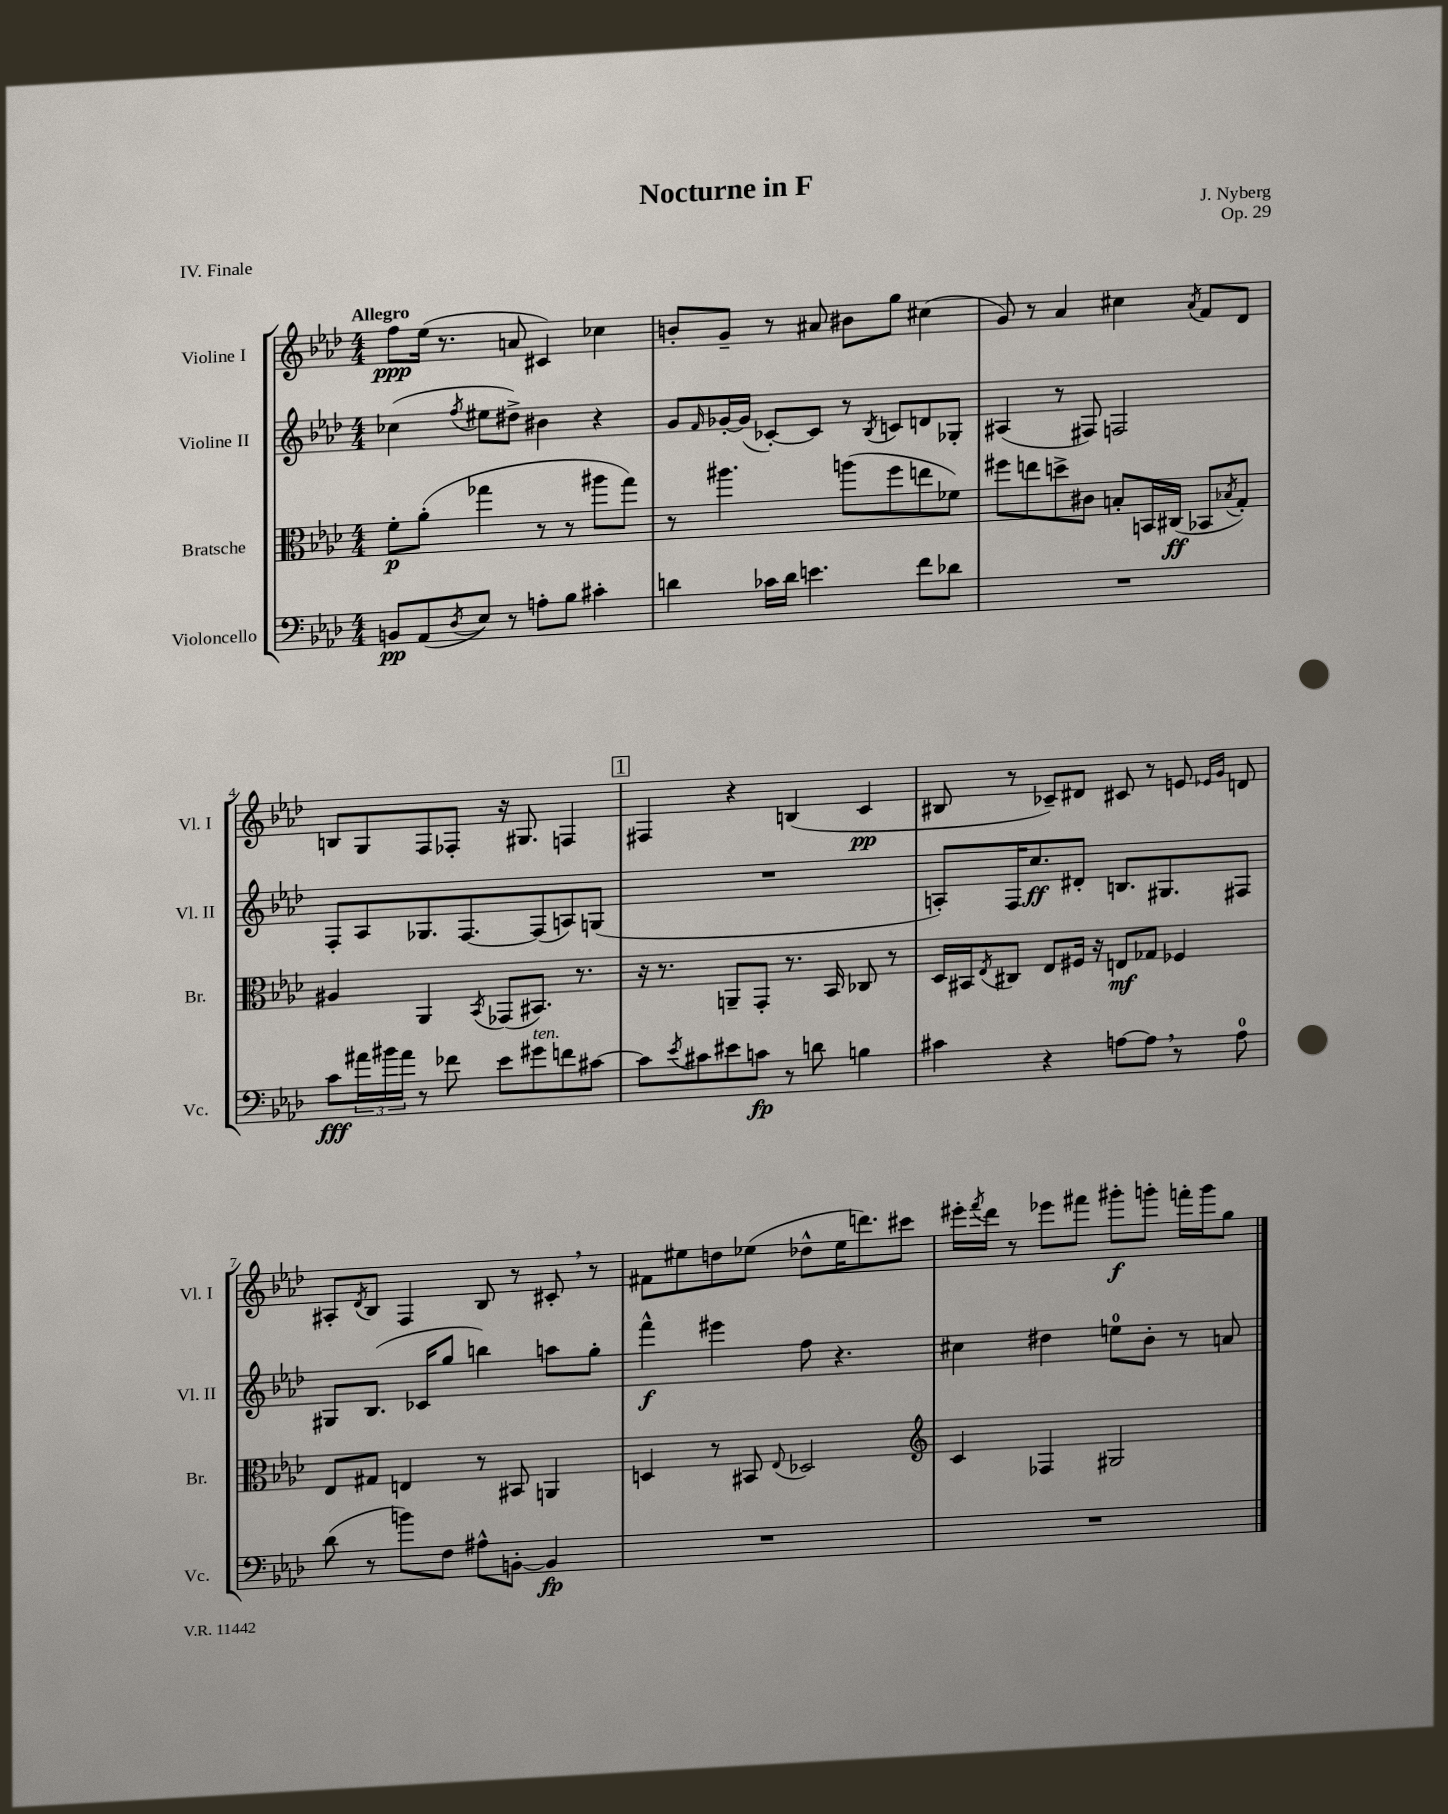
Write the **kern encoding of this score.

**kern	**kern	**kern	**kern
*staff4	*staff3	*staff2	*staff1
*clefF4	*clefC3	*clefG2	*clefG2
*k[b-e-a-d-]	*k[b-e-a-d-]	*k[b-e-a-d-]	*k[b-e-a-d-]
*M4/4	*M4/4	*M4/4	*M4/4
8BB	8f'	(4cc-	8ff
(8AA-	(8a-'	.	(16ee-
.	.	.	8.r
8qD-	.	8qff	.
8E-)	4gg-	8ee#	.
8r	.	8dd#^)	8a
8A'	8r	4b#	4c#)
8B-	8r	.	.
4c#'	8aa#	4r	4cc-
.	8gg-)	.	.
=	=	=	=
4d	8r	8g	8b'
.	.	16qqf	.
.	4.aa#	[16g-'	8g~
.	.	(16g-]	.
16c-	.	[8c-')	8r
16d	.	.	.
4.e	.	8c-]	8a#
.	(8aa	8r	8b#
.	.	8qB-	.
.	8ff	8c	8gg
8f	8ee	8d	(4cc#
8d-	8f-)	8G-'	.
=	=	=	=
1r	8ff#	(4A#	8g)
.	8ee	.	8r
.	8dd^	8r	4a-
.	8c#	8F#)	.
.	8B'	2F	4cc#
.	16BB	.	.
.	(16C#	.	.
.	.	.	8qa-
.	8BB-	.	8f
.	8qB-	.	.
.	8G')	.	8d-
=	=	=	=
8c	4A#	8F'	8B
24a#	.	8A-	8G
24b#	.	.	.
24a#	.	.	.
8r	4AA-	8.G-	8F
8f-	.	.	8F-'
.	.	[8.F	.
.	8qBB-	.	.
8e-	(8GG-	.	16r
.	.	.	8.G#
8g#	8.BB#)	(8F]	.
8f	.	8A)	4F
.	8.r	.	.
[8c#	.	(8G	.
=	=	=	=
8c#]	16r	1r	4F#
.	8.r	.	.
8qe-	.	.	.
8c#	.	.	.
8e#	8AA~	.	4r
8c	8GG'	.	.
8r	8.r	.	(4B
8d	.	.	.
.	16BB-	.	.
4B	8C-	.	4c
.	8r	.	.
=	=	=	=
4c#	16D-	8A')	8B#
.	16BB#	.	.
.	8qE-	.	.
.	8C#	16F	8r
.	.	8.cc	.
4r	8E-	.	8c-~)
.	16F#	8d#'	8d#
.	16r	.	.
[8A	8E	8.B	8c#
8A]	8G-	.	8r
.	.	8.G#	.
8r	4F-	.	8e
.	.	.	16qqe-
.	.	.	16qqg
8A	.	8F#	8d
=	=	=	=
(8d-	8E-	8G#	8A#'
.	.	.	8qd-
8r	8G#	(8.B-	8B-
8b)	4E	.	4F
.	.	16c-	.
8F	.	8gg	.
8A#^^	8r	4bb)	8B-
[8BB'	8BB#	.	8r
4BB]	4AA	8aa	8c#'
.	.	8gg'	8r
=	=	=	=
1r	4D	4fff^^	8f#
.	.	.	8ee#
.	8r	4eee#	8dd
.	8BB#	.	(8ee-
.	8qqE-	.	.
.	2D-	8ff	8dd-^^
.	.	4.r	16ee-
.	.	.	8.ddd)
.	.	.	8ccc#
=	=	=	=
*	*clefG2	*	*
1r	4c	4cc#	16eee#'
.	.	.	8qfff
.	.	.	16ddd-
.	.	.	8r
.	4F-	4dd#	8eee-
.	.	.	8fff#
.	2G#	8ee	8ggg#'
.	.	8b-'	8ggg'
.	.	8r	16fff'
.	.	.	16ggg
.	.	8a	8gg
==	==	==	==
*-	*-	*-	*-
